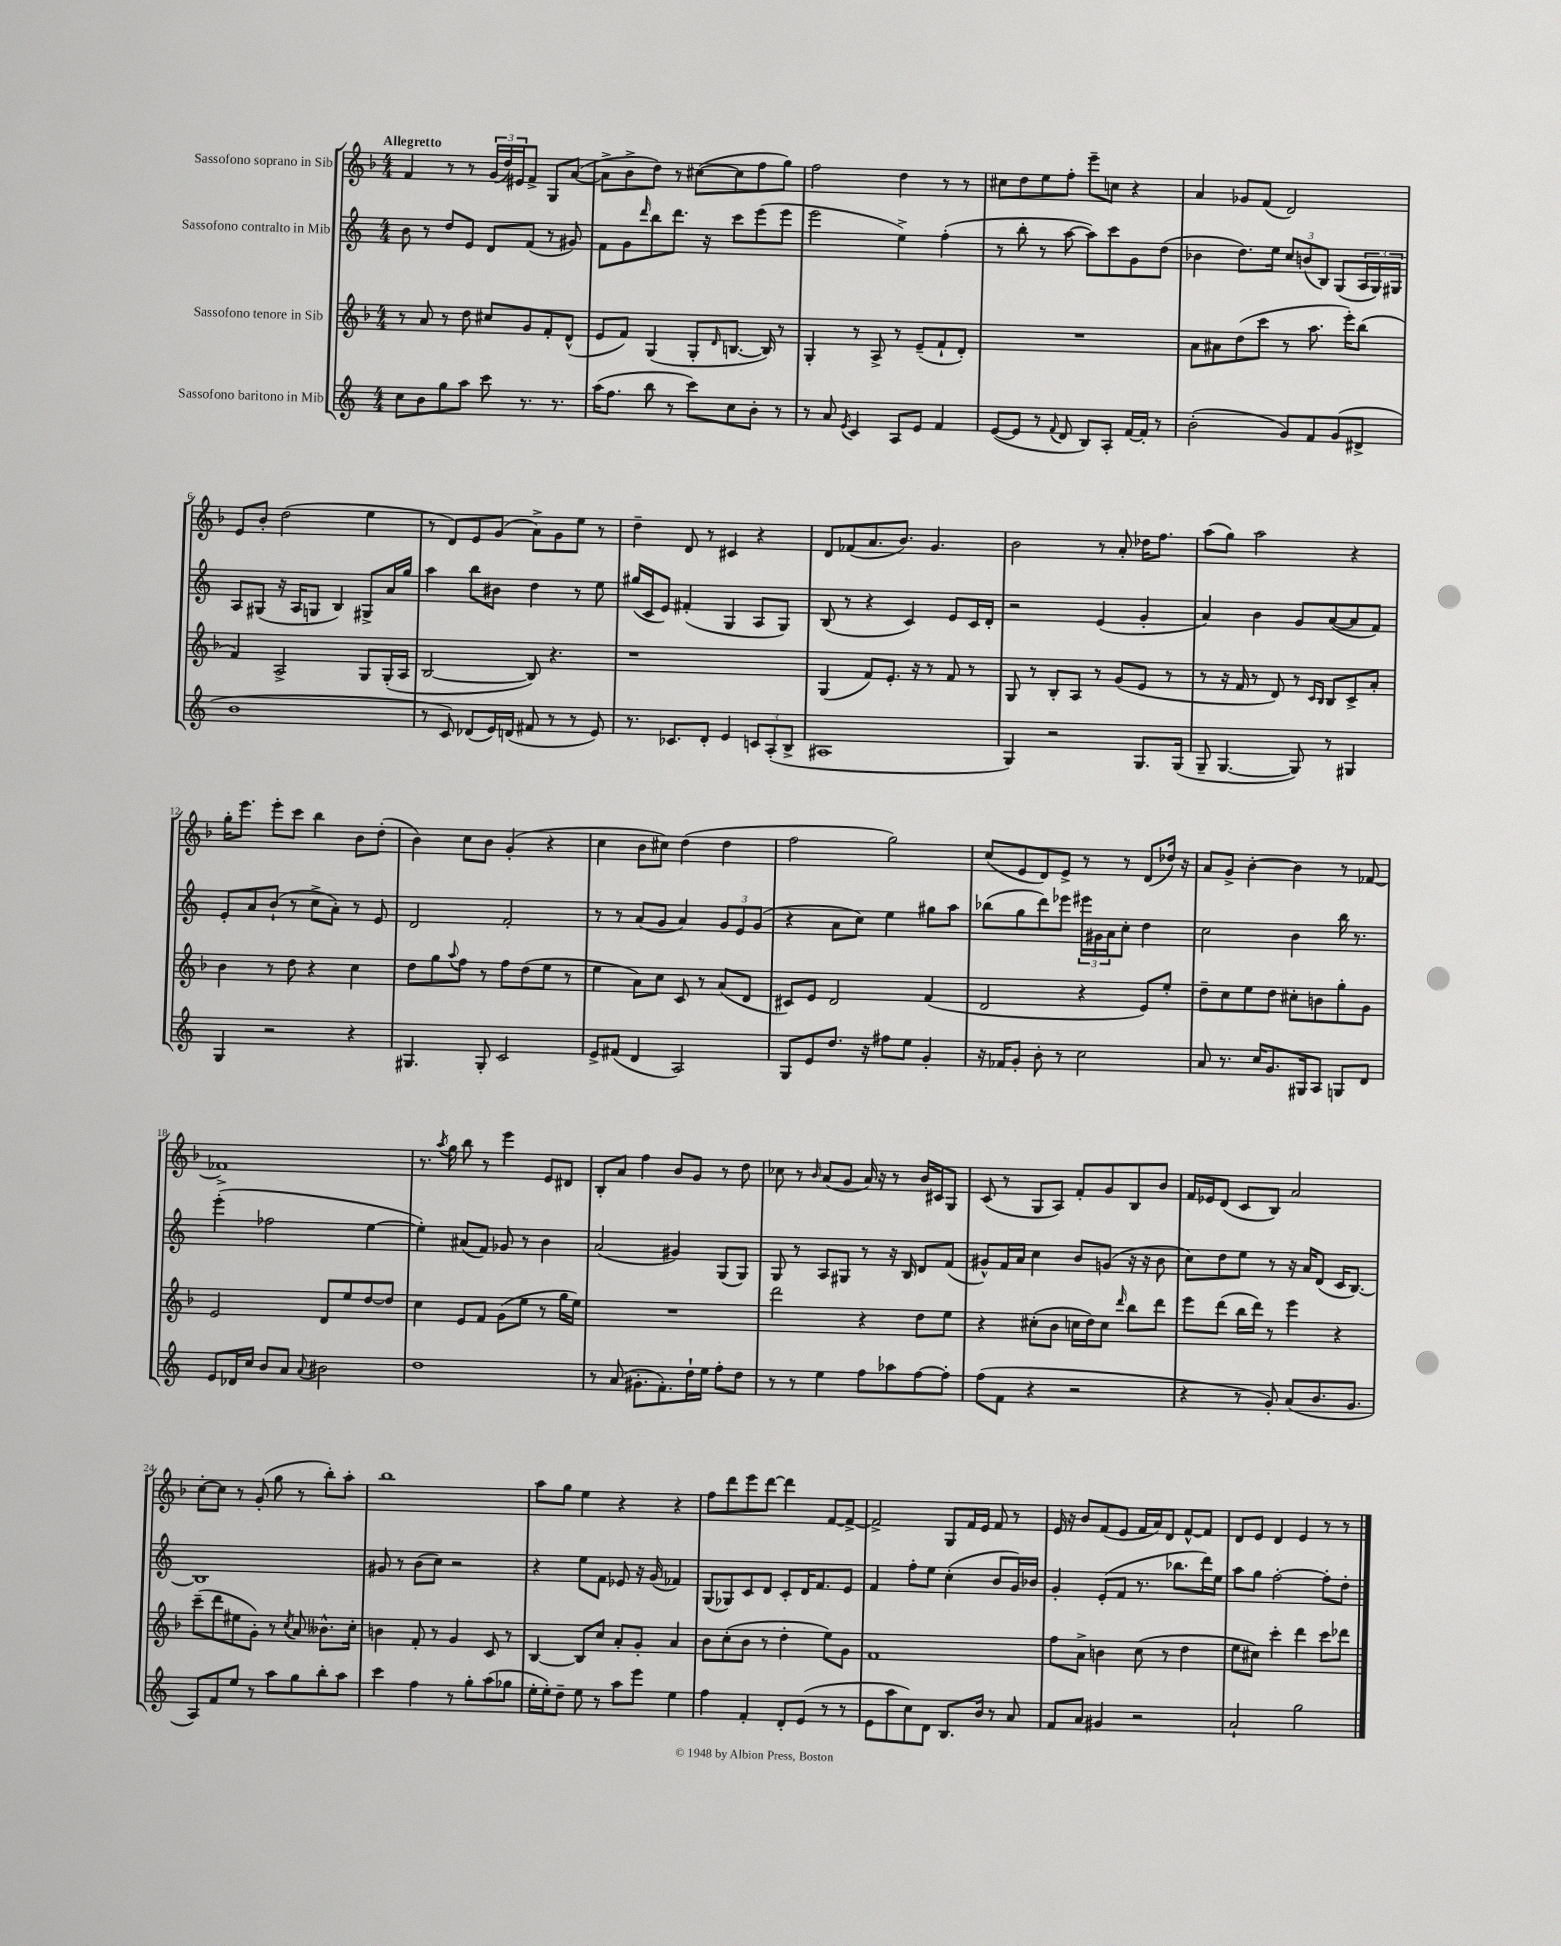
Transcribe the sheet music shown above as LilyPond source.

<<
\new StaffGroup <<
\new Staff = "s0" \with { instrumentName = "Sassofono soprano in Sib" } {
    \clef treble \key f \major \numericTimeSignature \time 4/4 \tempo "Allegretto"
    f'4 r8 r8 \tuplet 3/2 { g'16( d''16) eis'16 } f'8-> g8 a'8~( |
    a'8-> bes'8-> d''8) r8 cis''8~( cis''8 f''8 g''8) |
    f''2 d''4 r8 r8 |
    cis''8 d''8 e''8 f''8-. e'''8-- c''8 r4 |
    a'4 ges'8 f'8( d'2) |
    e'8 bes'8-. d''2( e''4 |
    r8 d'8) e'8 g'8( a'8->) g'8 e''8 r8 |
    d''4-- d'8 r8 cis'4 r4 |
    d'8 fes'8( a'8. bes'8.) g'4. |
    bes'2 r8 a'8-. des''16 f''8. |
    a''8( g''8) a''2 r4 |
    g''16-. e'''8. e'''8-. c'''8 bes''4 bes'8 d''8-.( |
    bes'4) c''8 bes'8 g'4-.( r4 |
    c''4 bes'8 cis''8) d''4( d''4 |
    f''2 g''2) |
    c''8( e'8 d'8) e'8-> r8 r8 d'8( des''16) r16 |
    a'8 g'8-> bes'4~-. bes'4 r8 fes'8~ |
    fes'1-> |
    r8. \acciaccatura { a''8 } g''16 bes''8 r8 e'''4 e'8 dis'8 |
    bes8-. a'8 f''4 bes'8 g'8 r8 d''8 |
    ces''8 r8 \grace { bes'16 } a'8( g'8 a'16) r16 r8 bes'16 cis'16 g8 |
    c'8( r8 g8 a8) f'8-. g'8 bes8 bes'8 |
    f'16 ees'16 d'8( c'8 bes8) a'2 |
    c''8~-. c''8 r8 g'8-.( g''8 r8 bes''8-.) a''8-. |
    bes''1 |
    a''8 g''8 e''4 r4 r4 |
    f''8 d'''8 e'''8 d'''8~ d'''4 f'8~ f'8~-> |
    f'2-> g8 f'16 e'16 f'8 r8 |
    e'16 r16 bes'8 f'8( e'8 f'16 a'16) d'8 f'8~-^ f'8 |
    d'8 e'8 d'4 e'4 r8 r8 \bar "|." |
}
\new Staff = "s1" \with { instrumentName = "Sassofono contralto in Mib" } {
    \clef treble \key c \major \numericTimeSignature \time 4/4
    b'8 r8 d''8 e'8 d'8 f'8( r8 gis'8) |
    f'8 g'8 \grace { d'''16 } b''8 d'''8. r16 c'''8 e'''8( e'''8 |
    e'''2 e''4->) f''4-.( |
    r8 b''8-. r8 a''8~ a''8) c'''8 g'8 d''8( |
    bes'4 d''8.) e''16 \tuplet 3/2 { c''8 b'8( b8) } g8( \tuplet 3/2 { a16 g16) gis16 } |
    a8 gis8( r16 a16 g8 b4) gis8-> a'16 g''16 |
    a''4 b''8 bis'8 d''4 r8 e''8 |
    gis''16( c'16 e'8) fis'4-.( g4 a8 g8) |
    b8( r8 r4 c'4) e'8 c'16 d'16-. |
    r2 e'4( g'4-. |
    a'4) b'4 g'8 a'8~( a'8 f'8) |
    e'8-. a'8 b'8-!( r8 c''8-> a'8-.) r8 e'8 |
    d'2 f'2-. |
    r8 r8 a'8( g'8 a'4) \tuplet 3/2 { g'8 e'8 g'8( } |
    r4 a'8 c''8) e''4 gis''8 a''8 |
    bes''8( g''8 d'''8) ees'''8 \tuplet 3/2 { eis'''16 gis'16 a'16 } c''8-. d''4 |
    c''2 b'4 b''16 r8. |
    e'''4-.( fes''2 e''4~ |
    e''4-.) ais'8( f'8) ges'8 r8 b'4 |
    a'2( gis'4) g8( g8) |
    g8 r8 a8 gis8 r8 r16 b16 d'8 f'8( |
    gis'8-^) f'16 a'16 c''4 b'8 g'8( r16 r16 b'8 |
    c''8) d''8 e''8 r8 r16 a'16 d'8( c'16 b8.~) |
    b1 |
    gis'8 r8 b'8( c''8) r2 |
    r4 e''8 f'8 ees'8 r16 g'16( fes'4) |
    g8( ges8) c'8 d'8 c'8-. d'16 f'8. e'8 |
    f'4 f''8-. e''8 c''4-.( b'8 g'16) bes'16 |
    g'4-. e'8-.( f'8 r8. bes''8. d'''16) e''16 |
    a''8 g''8 f''2~-. f''8-. d''8-. \bar "|." |
}
\new Staff = "s2" \with { instrumentName = "Sassofono tenore in Sib" } {
    \clef treble \key f \major \numericTimeSignature \time 4/4
    r8 a'8 r8 d''8 cis''8 g'8 f'8-. d'8-^( |
    e'8 f'8) g4( g8-. \grace { d'16 } b8.~ b16) r8 |
    g4-. r8 a8-> r8 e'8--( f'8-! d'8-.) |
    R1 |
    a'8 ais'8 d''8( c'''8 r8 a''8. e'''16-.) bes''8( |
    f'4) a2-> g8 g16-.( a16 |
    bes2~ bes8) r4. |
    r1 |
    g4( f'8) e'8.-. r16 r8 f'8 r8 |
    g8 r8 bes8-. a8 r8 g'8( e'8 r8 |
    r8 r16 f'16 r8 d'8) r8 \grace { c'16 bes16 } bes8 c'8-> a'8-. |
    bes'4 r8 d''8 r4 c''4 |
    d''8 g''8 \appoggiatura { a''8 } f''8 r8 f''8 d''8( e''8 r8 |
    e''4 a'8) c''8 c'8 r8 a'8( d'8 |
    cis'8) e'8 d'2 f'4( |
    d'2 r4 e'8) e''8-. |
    d''8-- c''8 e''8 d''8 cis''8-. b'8 g''8-. g'8 |
    e'2 d'8 e''8 d''8~ d''8 |
    c''4 e'8 f'8 g'8( e''8 r8 g''16 e''16) |
    R1 |
    d'''2 r4 d''8 e''8 |
    r4 cis''8-.( bes'8 c''16 d''16) c''8 \grace { d'''16 } bes''8 d'''8 |
    e'''8 d'''8( bes''16 d'''16) r8 e'''4 r4 |
    c'''8--( d'''8 eis''8 g'8-.) r8 \acciaccatura { c''8 } a'8 beses'8.-^ c''16-. |
    b'4 f'8-. r8 g'4 c'8 r8 |
    bes4~ bes8 c''8 a'8-. g'8-. a'4 |
    bes'8 c''8-.( bes'8 r8 d''4-. e''8) g'8 |
    f'1 |
    f''8 a'8-> b'4 c''8( r8 d''4 |
    e''8 cis''8) c'''4-. d'''4 c'''8 des'''8 \bar "|." |
}
\new Staff = "s3" \with { instrumentName = "Sassofono baritono in Mib" } {
    \clef treble \key c \major \numericTimeSignature \time 4/4
    c''8 b'8 g''8 a''8 c'''8 r8. r8. |
    a''16( f''8. b''8 r8 c'''8) c''8 b'8-. r8 |
    r8 a'8 \acciaccatura { e'8 } c'4 a8 e'8 f'4 |
    e'8~( e'8 r8 \appoggiatura { f'8 } d'8 b8) a8-. f'16~ f'16-. r8 |
    b'2-.( g'8) f'8 g'8( dis'8-> |
    b'1 |
    r8 c'8) des'8( e'16) d'16( fis'8 r8 r8 e'8) |
    r8. ces'8. d'8-. e'4 \tuplet 3/2 { c'8 a8-.( b8-> } |
    ais1 |
    g4) r2 g8. g16( |
    g8-- g4.~ g8) r8 gis4 |
    g4 r2 r4 |
    gis4. gis8-. c'2 |
    e'8-> fis'8( d'4 a2) |
    g8 e'8 d''8. r16 fis''8 e''8 g'4-. |
    r16 fes'16 g'8-. b'8-. r8 c''2 |
    a'8 r8. c''16 g'8. gis16 a8 g8 d'8 |
    e'8 des'16 c''16 b'8 a'8 \appoggiatura { a'8 } bis'2 |
    d''1 |
    r8 a'8( gis'8.-. f'8.-.) d''16-! e''16 f''8-. d''8 |
    r8 r8 e''4 f''8 aes''8 f''8~ f''8-. |
    f''8( f'8 r4 r2 |
    r4 r8 g'8-.) a'8( b'8. g'8. |
    a8) f'8 e''8 r8 a''8 g''8 b''8-. a''8 |
    c'''4 f''4 r8 g''8-. a''8( ges''8 |
    e''16-. e''16-.) d''8-- e''8 r8 a''8 e'''8 e''4 |
    f''4 f'4-. d'8-. e'8( r8 r8 |
    e'8 a''8 c''8) d'8 b8. b'16 r8 a'8 |
    f'8 a'8 gis'4 r2 |
    a'2-! g''2 \bar "|." |
}
>>
>>
